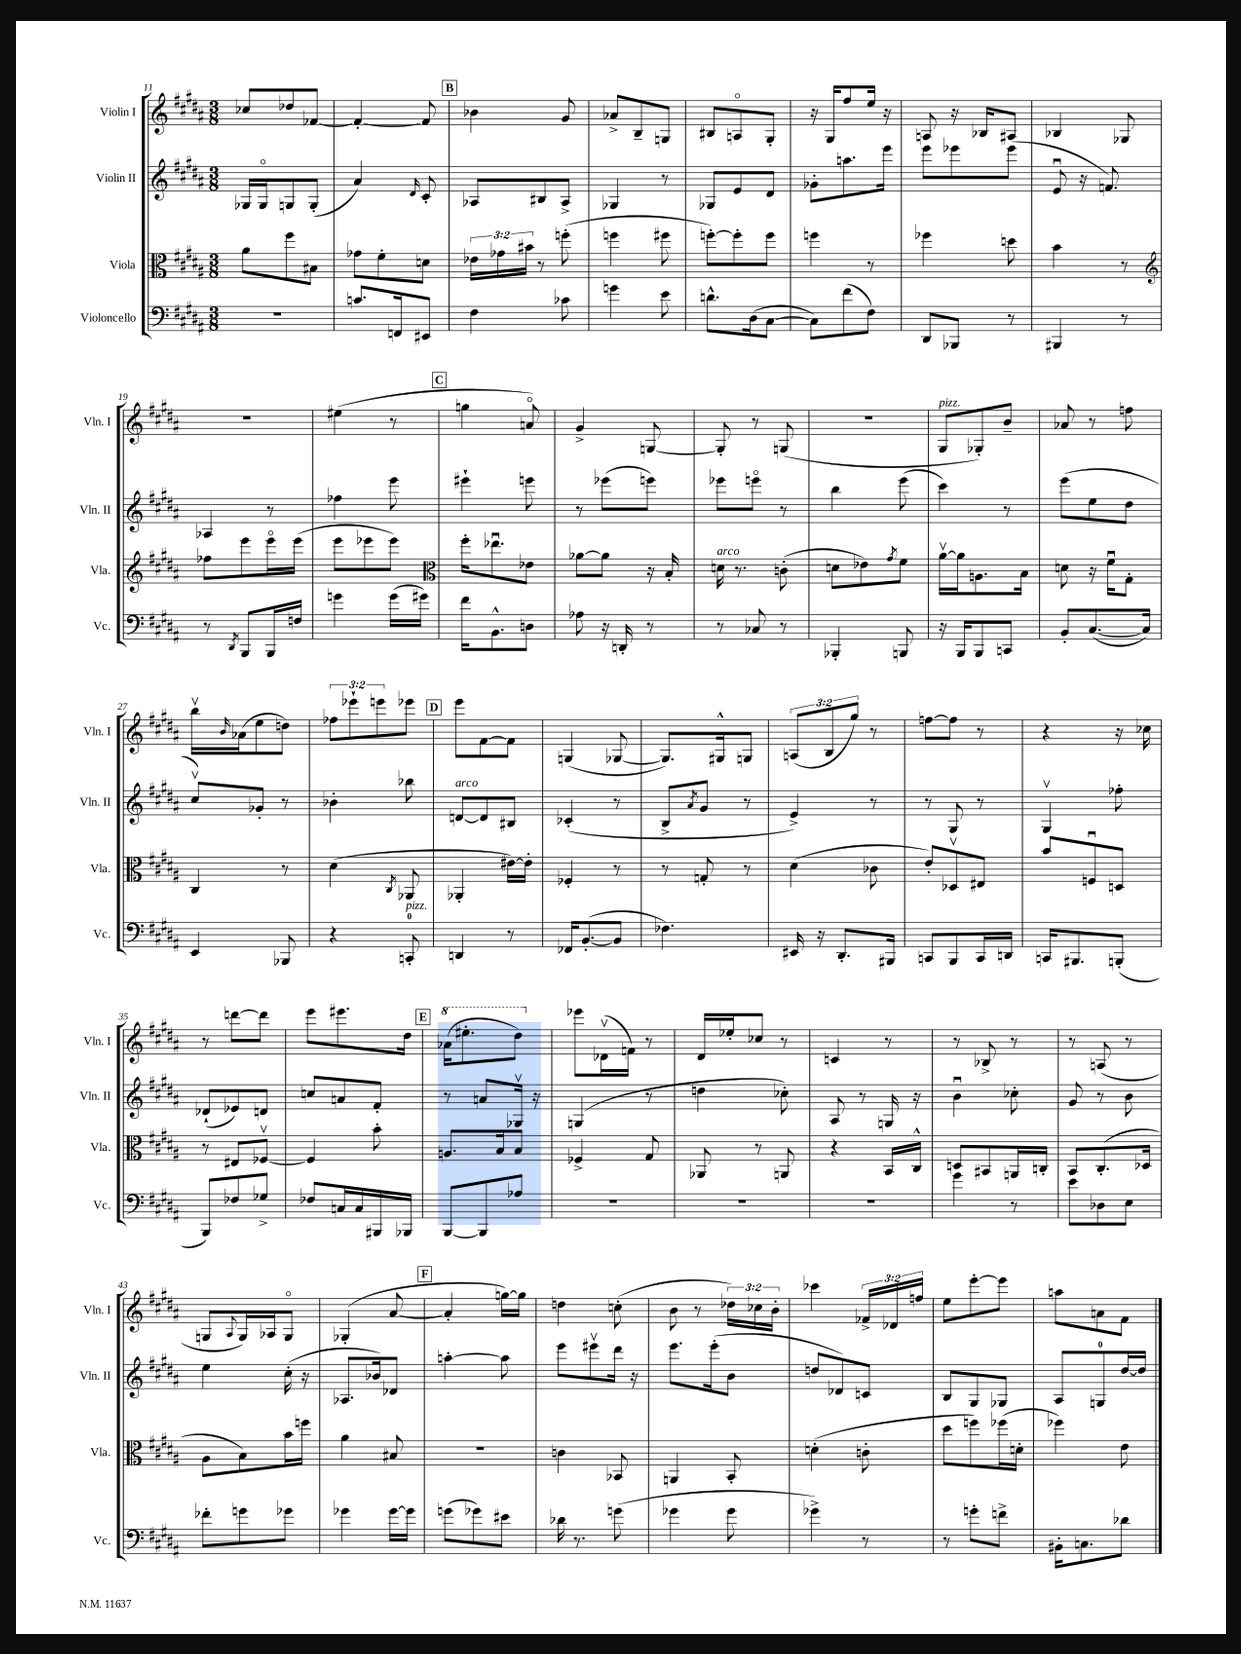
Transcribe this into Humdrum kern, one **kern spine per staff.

**kern	**kern	**kern	**kern
*staff4	*staff3	*staff2	*staff1
*clefF4	*clefC3	*clefG2	*clefG2
*k[f#c#g#d#a#]	*k[f#c#g#d#a#]	*k[f#c#g#d#a#]	*k[f#c#g#d#a#]
*M3/8	*M3/8	*M3/8	*M3/8
4.r	8a#	16G-	8cc-
.	.	16G-o	.
.	8ff#	8G	8dd-
.	8B#	(8G'	[8f-
=	=	=	=
8.c	8g-	4a#)	4f-'_
.	8f#'	.	.
16FF	.	.	.
.	.	16qqd#	.
8EE#	8d	8c#'	8f-]
=	=	=	=
4F#	24e-	8A-	4b-
.	24g-	.	.
.	24b#	.	.
.	8r	8B#	.
8c-	(8ff'	8A-^	8g#
=	=	=	=
4g	4ff	4G-	8a-^
.	.	.	8B~
8e	8ff#	8r	8G
=	=	=	=
8.d^^	[8ff')	8G-	8B#
.	8ff']	8e	8Ao
(16D#	.	.	.
[8C#	8ff	8d#	8G#'
=	=	=	=
8C#])	4ff	8g-'	16r
.	.	.	16G#
(8f#	.	8.aa	8ff#
8F#)	8r	.	16ee
.	.	16eee	16r
=	=	=	=
8DD#	4ff-	8eee	8A
8BBB-	.	8eee-	16r
.	.	.	16B-
8r	8dd	(8eee-	8A#
=	=	=	=
4BBB#	4b	8eu	4B-
.	.	16r	.
.	.	8.f)	.
8r	8r	.	8G-
=	=	=	=
*	*clefG2	*	*
8r	8ff-	4A-	4.r
8qDD#	.	.	.
8BBB	8eee	.	.
16BBB	16eeeo	8r	.
16F	(16eee	.	.
=	=	=	=
4g	8eee	4ff-	(4ee#
.	8eee-	.	.
(16g	8eee-)	8eee	8r
16g#)	.	.	.
=	=	=	=
*	*clefC3	*	*
16f#	16ff#'	4eee#`	4gg
8.BB^^	8.ee-u	.	.
8D	8e-	8eee	8ao)
=	=	=	=
8A-	[8a-	8r	4g#^
16r	8a-]	(8eee-	.
16DD'	.	.	.
8r	16r	8eee)	[8G
.	16B'	.	.
=	=	=	=
8r	16d	8eee-	8G']
.	8.r	.	.
8C-	.	8eeeo	8r
8r	(8c'	8r	(8G
=	=	=	=
4BBB-'	8d	4bb	4.r
.	8e-)	.	.
.	8qg#	.	.
8BBB	8f#	(8eee	.
=	=	=	=
16r	[16a#v	4ccc#)	8G#
16BBB	16a#]	.	.
8BBB	8.A	.	8G-')
8CC	.	8r	8b~
.	16B	.	.
=	=	=	=
8BB'	8d	(8eee	8a-
([8.C#	16r	8ee	8r
.	16f#u	.	.
.	8G#'	8dd#	8ff
16C#])	.	.	.
=	=	=	=
4EE	4C#	8cc#v)	16bbv
.	.	.	16qqb
.	.	.	(16a-
.	.	8g-'	8ee
8BBB-	8r	8r	8dd)
=	=	=	=
4r	(4d#	4b-'	12ff-
.	.	.	12eee-`
.	.	.	12eee
.	8qC#	.	.
8CC'	8AA-	8bb-	8eee-
=	=	=	=
4DD	4AA-'	[8d	8eee
.	.	8d]	[8f#
8r	[16e#)	8B#	8f#]
.	16e#']	.	.
=	=	=	=
16FF-	4F-'	(4c-'	(4G
([8.BB'	.	.	.
8BB]	8r	8r	[8G-
=	=	=	=
4.F-)	8r	8B^	8.G-])
.	.	8qa#	.
.	8G'	8g#	.
.	.	.	16G#^^
.	8r	8r	8G
=	=	=	=
16EE#	(4d#	4e^)	(12A
16r	.	.	.
.	.	.	12B
8.DD#'	.	.	.
.	.	.	12gg#)
.	8c-	8r	8r
16BBB#	.	.	.
=	=	=	=
8CC	8e')	8r	[8ff
8BBB	8D-v	8G#	8ff]
16CC	8E#	8r	8r
16DD	.	.	.
=	=	=	=
16CC	8b	4G#v	4r
8.BBB#	.	.	.
.	8Fu	.	.
(8BBB'	8D	8ff-'	16r
.	.	.	16cc-
=	=	=	=
8BBB)	8r	(8d-`	8r
8F-	8E#	8e-)	[8ddd
8G-^	[8F-v	8d	8ddd]
=	=	=	=
8F-	4F-]	8cc	8eee
16C	.	8a	8.eee#
16C	.	.	.
16BBB#	8b'	8f#'	.
16BBB-	.	.	16dd#
=	=	=	=
[8BBB	8.A	8r	(16aa-
.	.	.	8.eee#'
8BBB]	.	8a	.
.	16B	.	.
8A-	8B	16G-v	8ddd#)
.	.	16r	.
=	=	=	=
4.r	4F-^	(4G	8eee-
.	.	.	(16d-v
.	.	.	16f)
.	8G#	8r	8r
=	=	=	=
4.r	8AA-	4dd	16d#
.	.	.	16ee-'
.	8r	.	8cc-
.	8AA	8cc-')	8r
=	=	=	=
4.r	4r	8A#	4c
.	.	8r	.
.	16BB	16G	8r
.	16C#^^	16r	.
=	=	=	=
4g#	8D	4bu	8r
.	8BB#	.	8B-^
8r	16AA	8cc-'	8r
.	16C'	.	.
=	=	=	=
8e	8BB	8g#	8r
8D-	(8.C#'	8r	(8A
8E	.	8b	8r
.	16D-	.	.
=	=	=	=
8f-'	8A#	4ee	8G
.	.	.	8qqA#
8g	8B)	.	16G)
.	.	.	16A-
8g-	16b	(16cc#'	8Go
.	16ff	16r	.
=	=	=	=
4g-	4a#	8.A-	(4G-'
.	.	16b-)	.
[16g-	8B#	8d-	[8a#
16g-]	.	.	.
=	=	=	=
(8g	4.r	[4aa'	4a#']
8g-)	.	.	.
8e#	.	8aa]	[16gg)
.	.	.	16gg]
=	=	=	=
16d-	4c	8eee	4dd
8.r	.	.	.
.	.	8eee#v	.
(8g	8BB-	16ddd#	(8cc'
.	.	16r	.
=	=	=	=
4g-	4AA	8.eee	8b
.	.	.	8r
.	.	(16eee'	.
8g-	8BB'	8b	24dd-)
.	.	.	24cc-
.	.	.	24b'
=	=	=	=
4g-^)	(4d'	8dd	4ccc-
.	.	8d-)	.
8r	8c'	8c	24f-^
.	.	.	24d-
.	.	.	24ff
=	=	=	=
8r	8dd#	8B	8ee
8g'	8ff)	8G#	[8eee'
8f^	(16ff-	8G-	8eee]
.	16d'	.	.
=	=	=	=
16BB#'	4ff-)	8A#	8aa
8.C	.	.	.
.	.	8G	8a
8d-	8e	[16dd#	8f#
.	.	16dd#]	.
==	==	==	==
*-	*-	*-	*-
